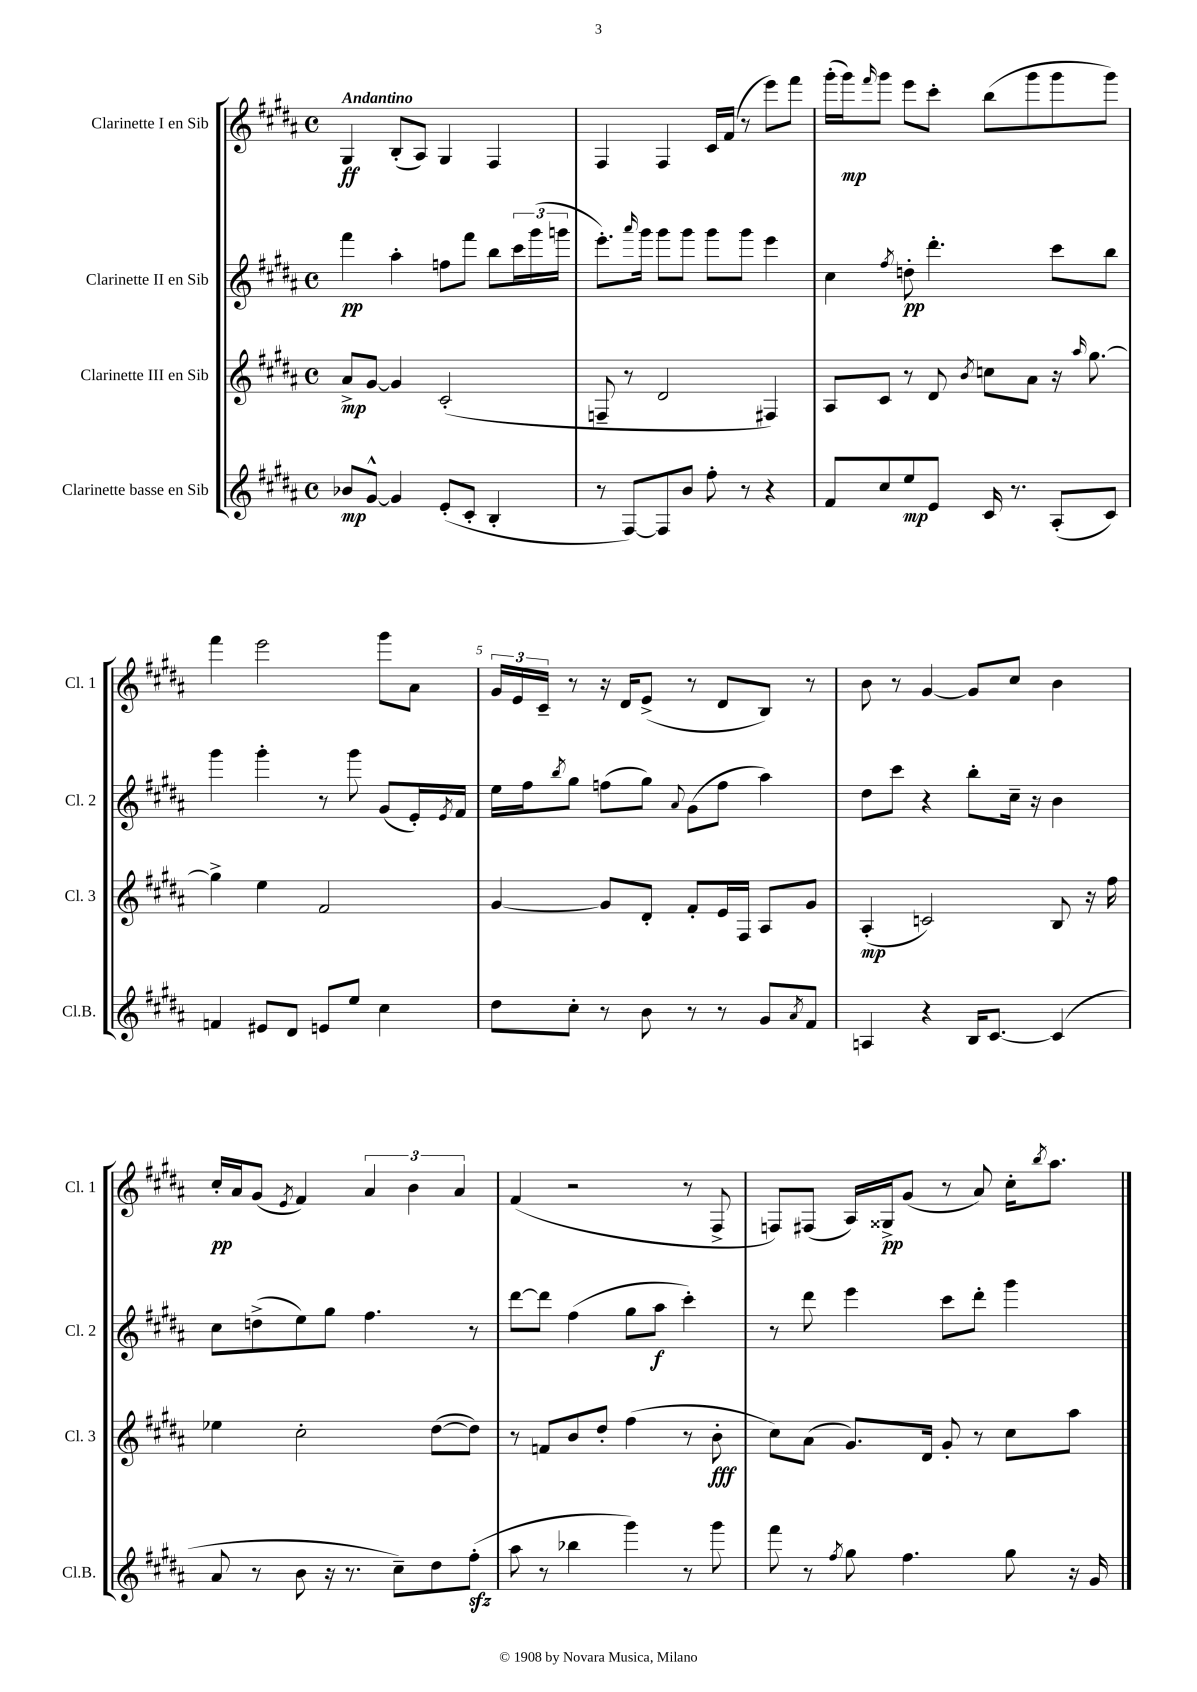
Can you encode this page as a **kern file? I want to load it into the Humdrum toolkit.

**kern	**dynam	**kern	**dynam	**kern	**dynam	**kern	**dynam
*part4	*part4	*part3	*part3	*part2	*part2	*part1	*part1
*staff4	*staff4	*staff3	*staff3	*staff2	*staff2	*staff1	*staff1
*I"Clarinette basse en Sib	*	*I"Clarinette III en Sib	*	*I"Clarinette II en Sib	*	*I"Clarinette I en Sib	*
*I'Cl.B.	*	*I'Cl. 3	*	*I'Cl. 2	*	*I'Cl. 1	*
*clefG2	*	*clefG2	*	*clefG2	*	*clefG2	*
*k[f#c#g#d#a#]	*	*k[f#c#g#d#a#]	*	*k[f#c#g#d#a#]	*	*k[f#c#g#d#a#]	*
*M4/4	*	*M4/4	*	*M4/4	*	*M4/4	*
*met(c)	*	*met(c)	*	*met(c)	*	*met(c)	*
=1	=1	=1	=1	=1	=1	=1	=1
!	!	!	!	!	!	!LO:TX:a:B:t=Andantino	!
8b-X/L	mp	8a#^/L	mp	4fff#\	pp	4G#/	ff
[8g#^^/J	.	[8g#/J	.	.	.	.	.
4g#/]	.	4g#/]	.	4aa#'\	.	(8B'/L	.
.	.	.	.	.	.	8A#/J)	.
(8e'/L	.	(2c#'/	.	8ffn\L	.	4G#/	.
8c#'/J	.	.	.	8fff#\J	.	.	.
4B'/	.	.	.	8bb\L	.	4F#/	.
.	.	.	.	24ccc#\L	.	.	.
.	.	.	.	(24ggg#\	.	.	.
.	.	.	.	24gggn\JJ	.	.	.
=2	=2	=2	=2	=2	=2	=2	=2
8r	.	8Fn~/	.	8.eee'\L)	.	4F#/	.
[8F#/L)	.	8r	.	.	.	.	.
.	.	.	.	16qqaaa#/	.	.	.
.	.	.	.	16ggg#\Jk	.	.	.
8F#/]	.	2d#/	.	8ggg#\L	.	4F#/	.
8b/J	.	.	.	8ggg#\J	.	.	.
8ff#'\	.	.	.	8ggg#\L	.	16c#/LL	.
.	.	.	.	.	.	(16f#/JJ	.
8r	.	.	.	8ggg#\J	.	8r	.
4r	.	4F#X/)	.	4eee\	.	8eee\L)	.
.	.	.	.	.	.	8fff#\J	.
=3	=3	=3	=3	=3	=3	=3	=3
8f#/L	.	8A#/L	.	4cc#\	.	(16ggg#'\LL	.
.	.	.	.	.	.	16ggg#\J)	mp
.	.	.	.	.	.	16qqfff#/	.
8cc#/	.	8c#/J	.	.	.	8ggg#\J	.
.	.	.	.	8qff#/	.	.	.
8ee/	mp	8r	.	8ddn'\	pp	8eee\L	.
8e/J	.	8d#/	.	4.ddd#'\	.	8ccc#'\J	.
.	.	8qb/	.	.	.	.	.
16c#/	.	8ccn\L	.	.	.	(8bb\L	.
8.r	.	.	.	.	.	.	.
.	.	8a#\J	.	.	.	8ggg#\	.
(8A#'/L	.	16r	.	8ccc#\L	.	8ggg#\	.
.	.	16qqaa#/	.	.	.	.	.
.	.	[8.gg#\	.	.	.	.	.
8c#/J)	.	.	.	8bb\J	.	8ggg#\J)	.
!!LO:LB:g=z
=4	=4	=4	=4	=4	=4	=4	=4
4fn/	.	4gg#^\]	.	4ggg#\	.	4fff#\	.
8e#X/L	.	4ee\	.	4ggg#'\	.	2eee\	.
8d#/J	.	.	.	.	.	.	.
8en/L	.	2f#/	.	8r	.	.	.
8ee/J	.	.	.	8ggg#\	.	.	.
4cc#\	.	.	.	(8g#/L	.	8ggg#\L	.
.	.	.	.	16e'/L)	.	8a#\J	.
.	.	.	.	8qe/	.	.	.
.	.	.	.	16f#/JJ	.	.	.
=5	=5	=5	=5	=5	=5	=5	=5
8dd#\L	.	[4g#/	.	16ee\LL	.	24g#/LL	.
.	.	.	.	.	.	24e/	.
.	.	.	.	16ff#\J	.	.	.
.	.	.	.	.	.	24c#~/JJ	.
.	.	.	.	8qbb/	.	.	.
8cc#'\J	.	.	.	8gg#\J	.	8r	.
8r	.	8g#/L]	.	(8ffn\L	.	16r	.
.	.	.	.	.	.	16d#/KL	.
8b\	.	8d#'/J	.	8gg#\J)	.	(8e^/J	.
.	.	.	.	8qqa#/	.	.	.
8r	.	8f#'/L	.	(8g#\L	.	8r	.
8r	.	16e/L	.	8ff\J	.	8d#/L	.
.	.	16F#/JJ	.	.	.	.	.
8g#/L	.	8A#/L	.	4aa#\)	.	8B/J)	.
8qa#/	.	.	.	.	.	.	.
8f#/J	.	8g#/J	.	.	.	8r	.
=6	=6	=6	=6	=6	=6	=6	=6
4An/	.	(4A#'/	mp	8dd#\L	.	8b\	.
.	.	.	.	8ccc#\J	.	8r	.
4r	.	2cn/)	.	4r	.	[4g#/	.
16B/KL	.	.	.	8bb'\L	.	8g#/L]	.
[8.c#/J	.	.	.	.	.	.	.
.	.	.	.	16cc#~\Jk	.	8cc#/J	.
.	.	.	.	16r	.	.	.
(4c#/]	.	8B/	.	4b\	.	4b\	.
.	.	16r	.	.	.	.	.
.	.	16ff#\	.	.	.	.	.
!!LO:LB:g=z
=7	=7	=7	=7	=7	=7	=7	=7
8a#/	.	4ee-X\	.	8cc#\L	.	16cc#'/LL	pp
.	.	.	.	.	.	16a#/J	.
8r	.	.	.	(8ddn^\	.	(8g#/J	.
.	.	.	.	.	.	8qe/	.
8b\	.	2cc#'\	.	8ee\)	.	4f#/)	.
16r	.	.	.	8gg#\J	.	.	.
8.r	.	.	.	.	.	.	.
.	.	.	.	4.ff#\	.	6a#/	.
8cc#~\L)	.	.	.	.	.	.	.
.	.	.	.	.	.	6b\	.
8dd#\	.	([8dd#\L	.	.	.	.	.
.	.	.	.	.	.	6a#/	.
(8ff#zz'\J	.	8dd#\J])	.	8r	.	.	.
=8	=8	=8	=8	=8	=8	=8	=8
8aa#\	.	8r	.	[8ddd#\L	.	(4f#/	.
8r	.	8fn/L	.	8ddd#\J]	.	.	.
4bb-X\	.	8b/	.	(4ff#\	.	2r	.
.	.	8dd#'/J	.	.	.	.	.
4ggg#\)	.	(4ff#\	.	8gg#\L	.	.	.
.	.	.	.	8aa#\J	f	.	.
8r	.	8r	.	4ccc#'\)	.	8r	.
8ggg#\	.	8b'\	fff	.	.	8F#^/	.
=9	=9	=9	=9	=9	=9	=9	=9
8fff#\	.	8cc#\L)	.	8r	.	8Fn/L)	.
8r	.	(8a#\J	.	8ddd#\	.	(8F#X/J	.
8qff#/	.	.	.	.	.	.	.
8gg#\	.	8.g#/L)	.	4eee\	.	16A#/LL)	.
.	.	.	.	.	.	16G##X^/J	pp
4.ff#\	.	.	.	.	.	(8g#/J	.
.	.	16d#/Jk	.	.	.	.	.
.	.	8g#'/	.	8ccc#\L	.	8r	.
.	.	8r	.	8ddd#'\J	.	8a#/)	.
8gg#\	.	8cc#\L	.	4ggg#\	.	16cc#'\KL	.
.	.	.	.	.	.	8qbb/	.
.	.	.	.	.	.	8.aa#\J	.
16r	.	8aa#\J	.	.	.	.	.
16g#/	.	.	.	.	.	.	.
==	==	==	==	==	==	==	==
*-	*-	*-	*-	*-	*-	*-	*-
